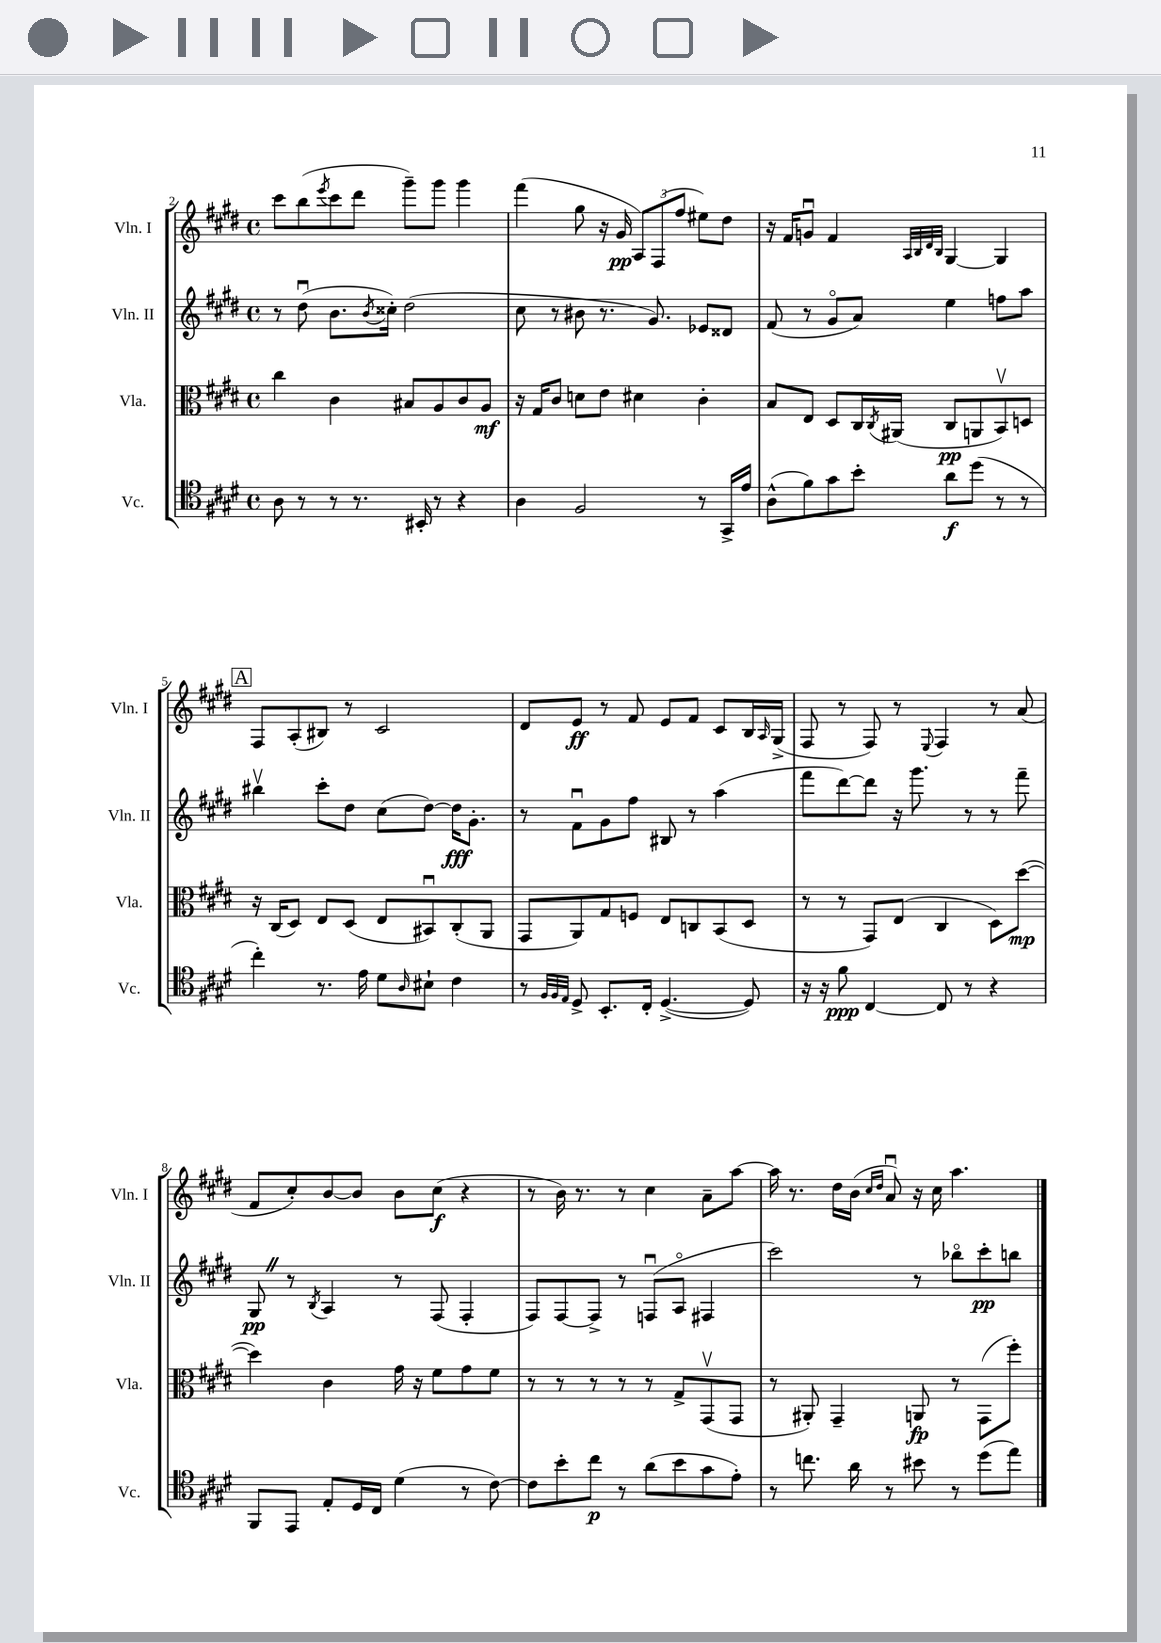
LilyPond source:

<<
\new StaffGroup <<
\new Staff = "s0" \with { instrumentName = "Vln. I" shortInstrumentName = "Vln. I" } {
    \clef treble \key e \major \defaultTimeSignature \time 4/4
    cis'''8 b''8( \acciaccatura { e'''8 } cis'''8 dis'''8 gis'''8--) gis'''8 gis'''4 |
    fis'''4( gis''8 r16 gis'16\pp \tuplet 3/2 { a8) fis8( fis''8 } eis''8) dis''8 |
    r16 fis'16 g'8\downbow fis'4 \grace { a32 b32 dis'32 b32 } gis4~ gis4 |
    \mark \markup { \box "A" } fis8 a8-.( bis8) r8 cis'2 |
    dis'8 e'8\ff r8 fis'8 e'8 fis'8 cis'8 b16 \grace { a16 } gis16->( |
    fis8 r8 fis8) r8 \appoggiatura { e8 } fis4 r8 a'8( |
    fis'8 cis''8-.) b'8~ b'8 b'8 cis''8\f( r4 |
    r8 b'16) r8. r8 cis''4 a'8-- a''8~ |
    a''16 r8. dis''16 b'16( \grace { cis''16 dis''16 } a'8\downbow) r16 cis''16 a''4. \bar "|." |
}
\new Staff = "s1" \with { instrumentName = "Vln. II" shortInstrumentName = "Vln. II" } {
    \clef treble \key e \major \defaultTimeSignature \time 4/4
    r8 dis''8\downbow( b'8. \acciaccatura { b'8 } cisis''16-.) dis''2( |
    cis''8 r8 bis'8 r8. gis'8.) ees'8 disis'8 |
    fis'8( r8 gis'8\flageolet a'8) e''4 f''8 a''8 |
    \mark \markup { \box "A" } bis''4\upbow cis'''8-. dis''8 cis''8( dis''8~) dis''16\fff gis'8.-. |
    r8 fis'8\downbow gis'8 fis''8 bis8 r8 a''4( |
    fis'''8 dis'''8~) dis'''8 r16 gis'''8. r8 r8 fis'''8-- |
    gis8\pp \once \override BreathingSign.text = \markup { \musicglyph "scripts.caesura.straight" } \breathe r8 \acciaccatura { b8 } a4 r8 fis8( fis4-. |
    fis8) fis8~ fis8-> r8 f8\downbow( a8\flageolet fis4 |
    cis'''2) r8 bes''8\flageolet cis'''8-.\pp b''8 \bar "|." |
}
\new Staff = "s2" \with { instrumentName = "Vla." shortInstrumentName = "Vla." } {
    \clef alto \key e \major \defaultTimeSignature \time 4/4
    cis''4 cis'4 bis8 a8 cis'8 a8\mf |
    r16 gis16 cis'8 d'8 e'8 dis'4 cis'4-. |
    b8 e8 dis8 cis16 \acciaccatura { cis8 } ais,16( cis8\pp a,8 b,8\upbow) d8 |
    \mark \markup { \box "A" } r16 cis16( dis8) e8 dis8( e8 bis,8\downbow) cis8-.( a,8 |
    gis,8 a,8) gis8 f8 e8 c8 b,8( dis8 |
    r8 r8 gis,8) e8( cis4 dis8) dis''8~\mp( |
    dis''4) cis'4 gis'16 r16 fis'8 gis'8 fis'8 |
    r8 r8 r8 r8 r8 gis8-> gis,8\upbow( gis,8 |
    r8 ais,8-.) gis,4-- a,8\fp r8 gis,8( fis''8-.) \bar "|." |
}
\new Staff = "s3" \with { instrumentName = "Vc." shortInstrumentName = "Vc." } {
    \clef tenor \key e \major \defaultTimeSignature \time 4/4
    a8 r8 r8 r8. bis,16-. r8 r4 |
    a4 fis2 r8 gis,16-> e'16 |
    a8-^( fis'8) gis'8 b'8-. a'8\f dis''8( r8 r8 |
    \mark \markup { \box "A" } cis''4-.) r8. e'16 dis'8 \grace { a16 } bis8-! cis'4 |
    r8 \grace { fis32 fis32 e32 } dis8-> b,8.-. cis16-. dis4.~->( dis8) |
    r16 r16 fis'8\ppp cis4~ cis8 r8 r4 |
    fis,8 e,8 e8-. dis16 cis16 dis'4( r8 cis'8~) |
    cis'8 b'8-. cis''8\p r8 a'8( b'8 gis'8 e'8-.) |
    r8 c''8. a'16 r8 bis'8 r8 dis''8( e''8) \bar "|." |
}
>>
>>
\layout { \context { \Score currentBarNumber = #2 } }
